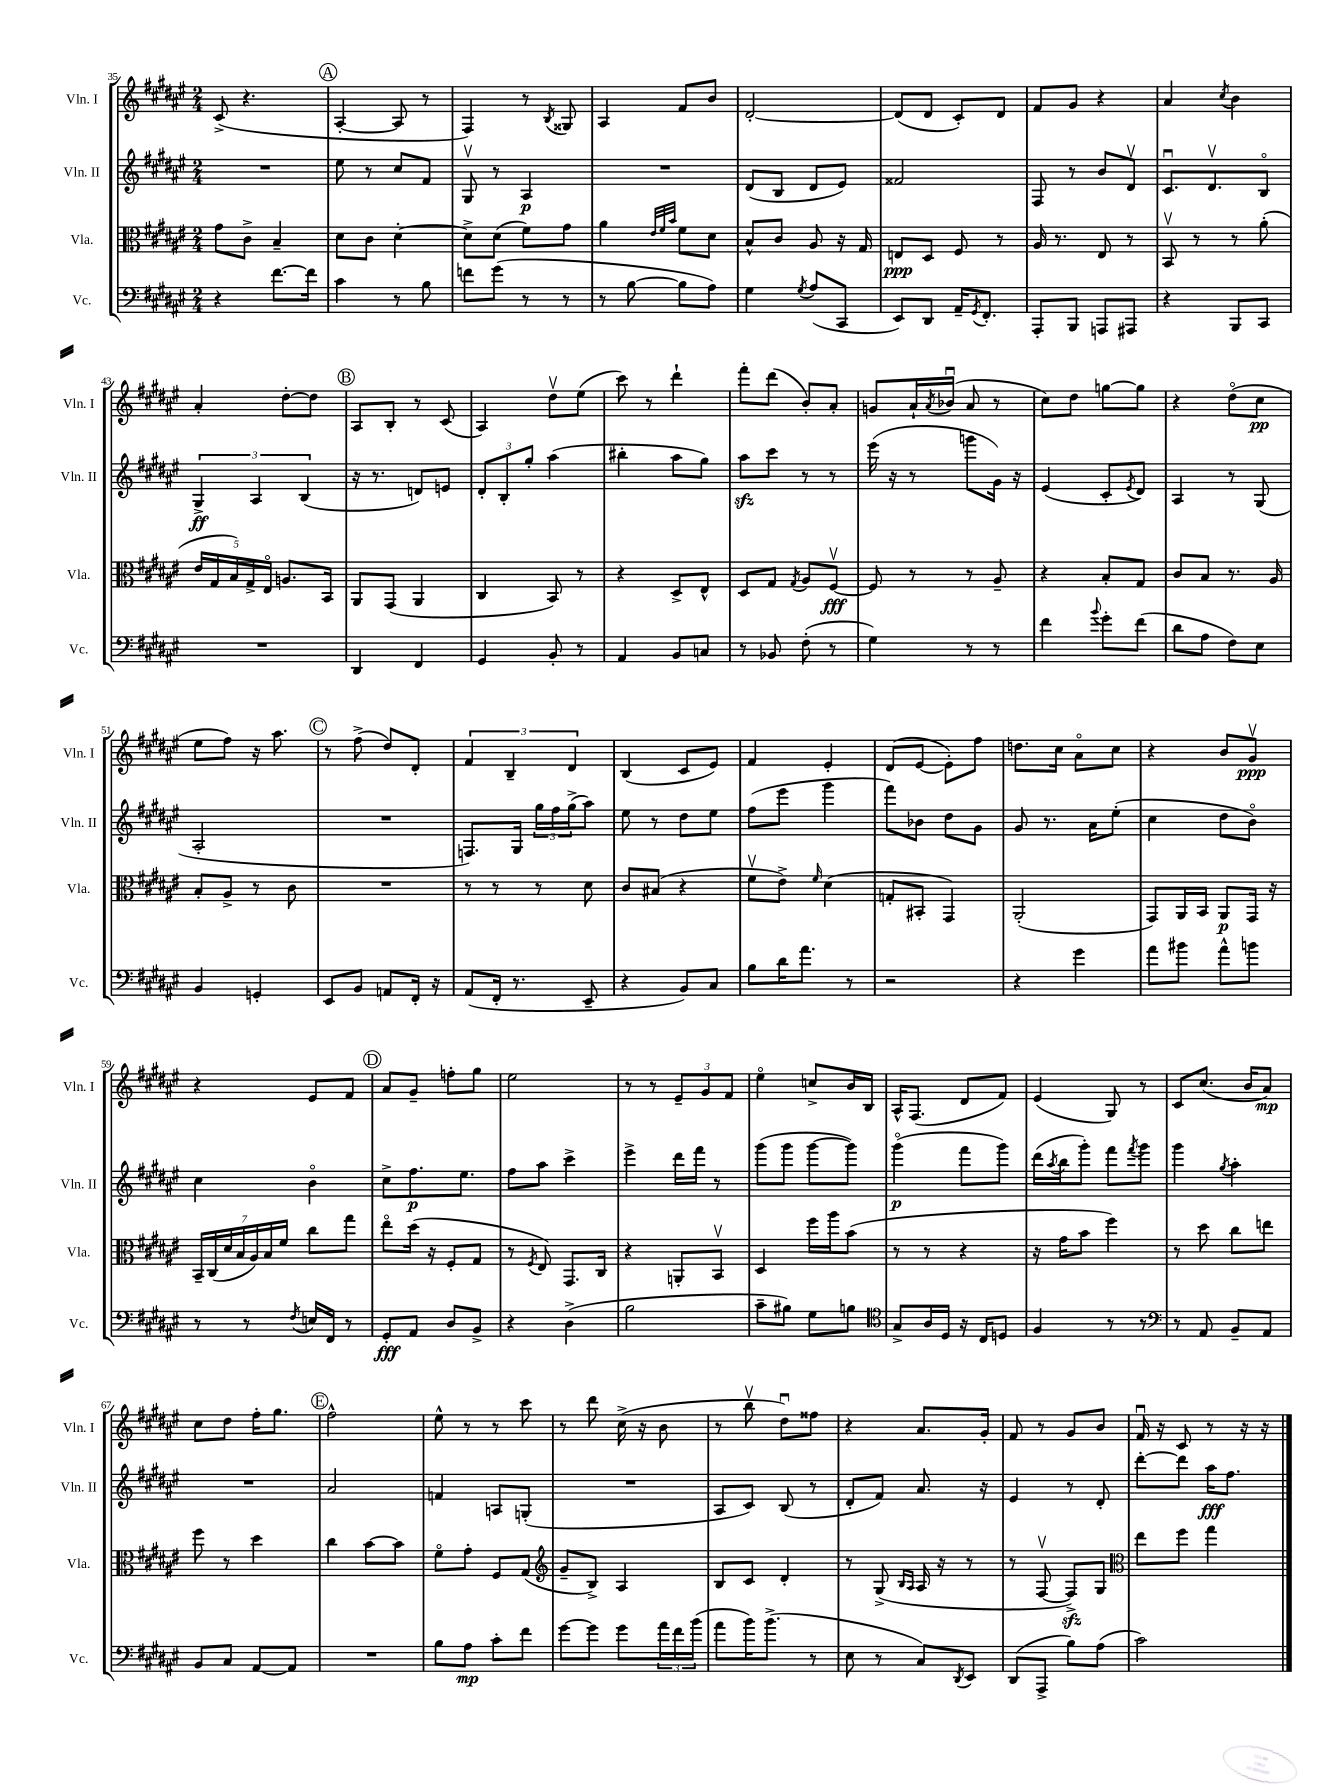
<<
\new StaffGroup <<
\new Staff = "s0" \with { instrumentName = "Vln. I" shortInstrumentName = "Vln. I" } {
    \clef treble \key fis \major \numericTimeSignature \time 2/4
    cis'8->( r4. |
    \mark \markup { \circle "A" } ais4~-. ais8 r8 |
    fis4) r8 \acciaccatura { b8 } gisis8 |
    ais4 fis'8 b'8 |
    dis'2~-. |
    dis'8( dis'8 cis'8-.) dis'8 |
    fis'8 gis'8 r4 |
    ais'4 \acciaccatura { cis''8 } b'4 |
    ais'4-. dis''8~-. dis''8 |
    \mark \markup { \circle "B" } ais8 b8-. r8 cis'8( |
    ais4) dis''8\upbow eis''8( |
    cis'''8) r8 dis'''4-! |
    fis'''8-. dis'''8( b'8-.) ais'8-. |
    g'8 ais'16-! \acciaccatura { ais'8 } bes'16\downbow( ais'8 r8 |
    cis''8) dis''8 g''8~ g''8 |
    r4 dis''8\flageolet( cis''8\pp |
    eis''8 fis''8) r16 ais''8. |
    \mark \markup { \circle "C" } r8 fis''8->( dis''8) dis'8-. |
    \tuplet 3/2 { fis'4 b4-- dis'4 } |
    b4( cis'8 eis'8) |
    fis'4 eis'4-. |
    dis'8( eis'8~ eis'8-.) fis''8 |
    d''8. cis''16 ais'8\flageolet cis''8 |
    r4 b'8 gis'8\upbow\ppp |
    r4 eis'8 fis'8 |
    \mark \markup { \circle "D" } ais'8 gis'8-- f''8-. gis''8 |
    eis''2 |
    r8 r8 \tuplet 3/2 { eis'8-- gis'8 fis'8 } |
    eis''4\flageolet c''8-> b'16 b16 |
    ais16-^ fis8.( dis'8 fis'8) |
    eis'4( gis8) r8 |
    cis'8 cis''8.( b'16 ais'8\mp) |
    cis''8 dis''8 fis''16-. gis''8. |
    \mark \markup { \circle "E" } fis''2-^ |
    eis''8-^ r8 r8 cis'''8 |
    r8 dis'''8 cis''16->( r16 b'8 |
    r8 b''8\upbow dis''8\downbow) fisis''8 |
    r4 ais'8. gis'16-. |
    fis'8 r8 gis'8 b'8 |
    fis'16\downbow r16 cis'8 r8 r16 r16 \bar "|." |
}
\new Staff = "s1" \with { instrumentName = "Vln. II" shortInstrumentName = "Vln. II" } {
    \clef treble \key fis \major \numericTimeSignature \time 2/4
    R2 |
    \mark \markup { \circle "A" } eis''8 r8 cis''8 fis'8 |
    gis8\upbow r8 ais4\p |
    R2 |
    dis'8( b8 dis'8 eis'8) |
    fisis'2 |
    fis8 r8 b'8 dis'8\upbow |
    cis'8.\downbow dis'8.\upbow b8\flageolet |
    \tuplet 3/2 { gis4->\ff ais4 b4( } |
    \mark \markup { \circle "B" } r16 r8. d'8) e'8 |
    \tuplet 3/2 { dis'8-. b8-. gis''8-. } ais''4( |
    bis''4-. ais''8 gis''8) |
    ais''8\sfz cis'''8 r8 r8 |
    eis'''16( r16 r8 g'''8 gis'16) r16 |
    eis'4( cis'8-. \acciaccatura { eis'8 } dis'8) |
    ais4 r8 gis8( |
    ais2-. |
    \mark \markup { \circle "C" } R2 |
    f8.) gis16 \tuplet 3/2 { gis''16 fis''16 gis''16->( } ais''8) |
    eis''8 r8 dis''8 eis''8 |
    fis''8( eis'''8 gis'''4 |
    fis'''8) bes'8 dis''8 gis'8 |
    gis'8 r8. ais'16 eis''8-.( |
    cis''4 dis''8 b'8\flageolet) |
    cis''4 b'4\flageolet |
    \mark \markup { \circle "D" } cis''8-> fis''8.\p eis''8. |
    fis''8 ais''8 cis'''4-> |
    eis'''4-> dis'''16 fis'''16 r8 |
    gis'''8( gis'''8 gis'''8~ gis'''8) |
    gis'''4\flageolet\p( fis'''8 gis'''8) |
    dis'''16( \acciaccatura { ais''8 } b''16 gis'''8-.) fis'''8 \acciaccatura { fis'''8 } gis'''8 |
    gis'''4 \acciaccatura { gis''8 } ais''4-. |
    R2 |
    \mark \markup { \circle "E" } ais'2 |
    f'4 a8 g8-.( |
    R2 |
    ais8 cis'8) b8( r8 |
    dis'8-. fis'8) ais'8. r16 |
    eis'4 r8 dis'8-. |
    dis'''8~-. dis'''8 ais''16\fff fis''8. \bar "|." |
}
\new Staff = "s2" \with { instrumentName = "Vla." shortInstrumentName = "Vla." } {
    \clef alto \key fis \major \numericTimeSignature \time 2/4
    gis'8 cis'8-> b4-- |
    \mark \markup { \circle "A" } dis'8 cis'8 dis'4~-. |
    dis'8-> dis'8( fis'8) gis'8 |
    ais'4 \grace { eis'32 fis'32 b'32 } fis'8 dis'8 |
    b8-^ cis'8 ais8 r16 gis16 |
    e8\ppp dis8 fis8 r8 |
    ais16 r8. eis8 r8 |
    b,8\upbow r8 r8 ais'8-.( |
    \tuplet 5/4 { eis'16 gis16 b16) gis16-> eis16\flageolet } a8. b,16 |
    \mark \markup { \circle "B" } ais,8 gis,8( ais,4 |
    cis4 b,8) r8 |
    r4 dis8-> eis8-^ |
    dis8 gis8 \acciaccatura { gis8 } ais8 fis8~\upbow\fff |
    fis8 r8 r8 ais8-- |
    r4 b8-. gis8 |
    cis'8 b8 r8. ais16 |
    b8-. ais8-> r8 cis'8 |
    \mark \markup { \circle "C" } R2 |
    r8 r8 r8 dis'8 |
    cis'8 bis8( r4 |
    fis'8\upbow eis'8->) \grace { fis'16 } dis'4( |
    g8-. bis,8-. gis,4) |
    ais,2-.( |
    gis,8) ais,16 b,16 ais,8\p gis,16 r16 |
    \tuplet 7/4 { b,16-- cis16( dis'16 b16 ais16) b16 fis'16 } cis''8 gis''8 |
    \mark \markup { \circle "D" } eis''8\flageolet dis''16( r16 fis8-. gis8 |
    r8 \acciaccatura { fis8 } eis8) gis,8. cis16 |
    r4 a,8-. b,8\upbow |
    dis4 fis''16 ais''16 b'8( |
    r8 r8 r4 |
    r16 gis'16 b'8 fis''4) |
    r8 dis''8 cis''8 e''8 |
    fis''8 r8 dis''4 |
    \mark \markup { \circle "E" } cis''4 b'8~ b'8 |
    fis'8\flageolet gis'8-. fis8 gis8( |
    \clef treble gis'8-- b8->) ais4 |
    b8 cis'8 dis'4-. |
    r8 gis8->( \grace { b16 ais16 } ais16 r16 r8 |
    r8 fis8~\upbow fis8->\sfz) gis8 |
    \clef alto eis''8 fis''8 gis''4 \bar "|." |
}
\new Staff = "s3" \with { instrumentName = "Vc." shortInstrumentName = "Vc." } {
    \clef bass \key fis \major \numericTimeSignature \time 2/4
    r4 fis'8.~ fis'16 |
    \mark \markup { \circle "A" } cis'4 r8 b8 |
    f'8 gis'8( r8 r8 |
    r8 b8~ b8 ais8) |
    gis4 \acciaccatura { gis8 } ais8( cis,8 |
    eis,8) dis,8 ais,16-- \acciaccatura { gis,8 } fis,8.-. |
    ais,,8-. b,,8 a,,8 ais,,8 |
    r4 b,,8 cis,8 |
    R2 |
    \mark \markup { \circle "B" } dis,4 fis,4 |
    gis,4 b,8-. r8 |
    ais,4 b,8 c8 |
    r8 bes,8 fis8-.( r8 |
    gis4) r8 r8 |
    fis'4 \appoggiatura { b'8 } gis'8-. fis'8( |
    dis'8 ais8 fis8) eis8 |
    b,4 g,4-. |
    \mark \markup { \circle "C" } eis,8 b,8 a,8 fis,16-. r16 |
    ais,8( fis,16-. r8. eis,8-- |
    r4 b,8) cis8 |
    b8 dis'16 ais'8. r8 |
    r2 |
    r4 gis'4 |
    ais'8 bis'8 ais'8-^ b'8 |
    r8 r8 \acciaccatura { fis8 } e16 fis,16 r8 |
    \mark \markup { \circle "D" } gis,8-.\fff ais,8 dis8 b,8-> |
    r4 dis4->( |
    b2 |
    cis'8-- bis8) gis8 b8 |
    \clef tenor gis8-> ais16 dis16 r16 cis16 d8 |
    fis4 r8 r8 |
    \clef bass r8 ais,8 b,8-- ais,8 |
    b,8 cis8 ais,8~ ais,8 |
    \mark \markup { \circle "E" } R2 |
    b8 ais8\mp cis'8-. fis'8 |
    gis'8~ gis'8 gis'8 \tuplet 3/2 { ais'16 fis'16 b'16( } |
    ais'8 b'16) b'8.->( r8 |
    eis8 r8 cis8) \acciaccatura { dis,8 } eis,8 |
    dis,8( ais,,8-> b8) ais8( |
    cis'2) \bar "|." |
}
>>
>>
\layout { \context { \Score currentBarNumber = #35 } }
